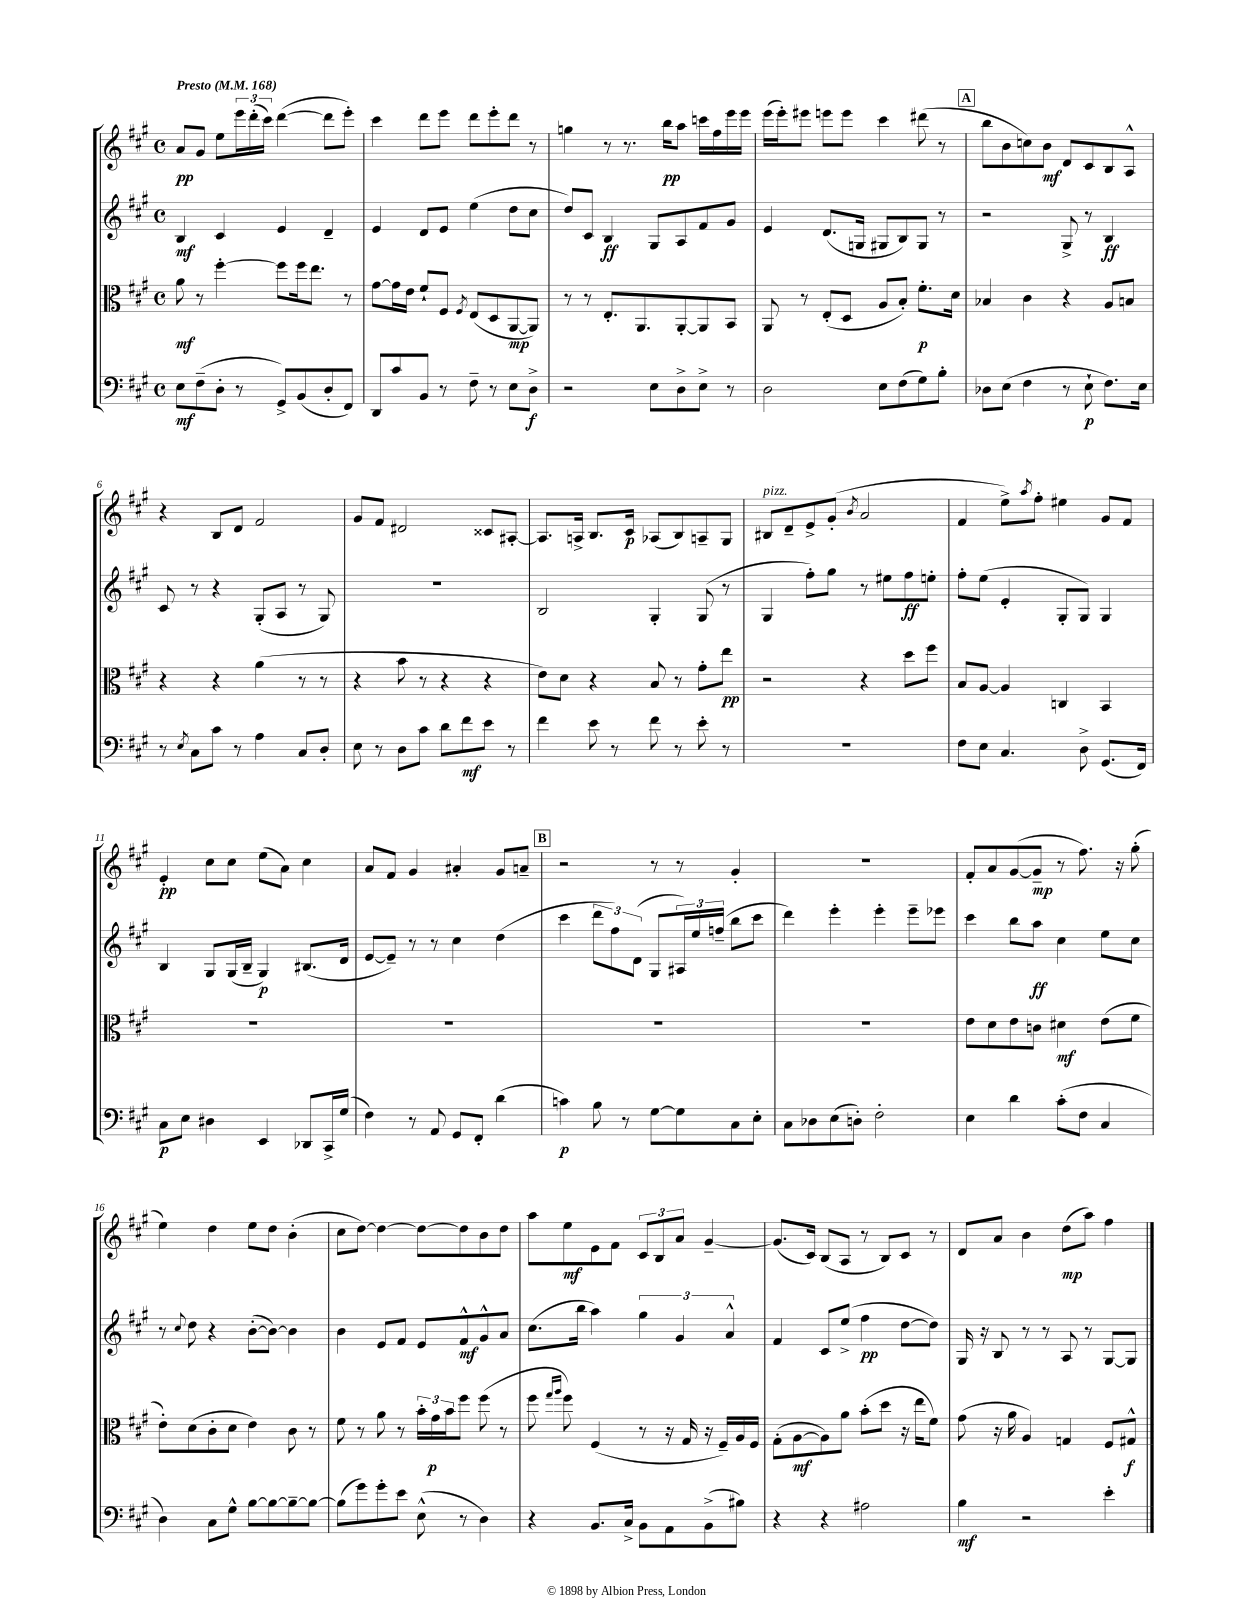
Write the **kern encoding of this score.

**kern	**kern	**kern	**kern
*staff4	*staff3	*staff2	*staff1
*clefF4	*clefC3	*clefG2	*clefG2
*k[f#c#g#]	*k[f#c#g#]	*k[f#c#g#]	*k[f#c#g#]
*M4/4	*M4/4	*M4/4	*M4/4
*met(c)	*met(c)	*met(c)	*met(c)
*MM168	*MM168	*MM168	*MM168
8E	8a	4B	8a
(8F#~	8r	.	8g#
8D'	[4ff#'	4c#	8ee
8r	.	.	24eee
.	.	.	(24ddd'
.	.	.	24ccc#)
8GG#^)	8ff#]	4e	([4ddd
(8BB	16ff#	.	.
.	8.ee	.	.
8D'	.	4d~	8ddd]
8FF#)	8r	.	8eee')
=	=	=	=
8DD	[8g#	4e	4ccc#
8c#	16g#]	.	.
.	16e	.	.
8BB	8f#`	8d	8ddd
8r	8F#	8e	8eee
.	8qF#	.	.
8F#~	(8E	(4ee	8ddd
8r	8D	.	8eee'
8E	[8AA	8dd	8ddd
8D^	8AA])	8cc#	8r
=	=	=	=
2r	8r	8dd)	4gg
.	8r	8c#	.
.	8.E'	4B	8r
.	.	.	8.r
.	8.AA	.	.
8E	.	8G#	.
.	.	.	16bb
8D^	[8AA'	8A	8aa
8E^	8AA]	8f#	16ccc
.	.	.	16ff#
8r	8BB	8g#	16eee
.	.	.	16eee
=	=	=	=
2D	8AA	4e	(16eee
.	.	.	16eee')
.	8r	.	8eee#
.	(8E'	(8.d	8eee
.	8D	.	8eee
.	.	16G	.
8E	8A	8G#	4ccc#
(8F#	8B')	8B)	.
8G#)	8.f#'	8G#	(8ddd#
8B'	.	8r	8r
.	16d	.	.
=	=	=	=
8D-	4B-	2r	8bb
(8E	.	.	8b
4F#	4c#	.	8cc)
.	.	.	8b
8r	4r	8G#^	8d
8E`	.	8r	8c#
8.F#)	8A	4B	8B
.	8B	.	8A^^
16E	.	.	.
=	=	=	=
8r	4r	8c#	4r
8qE	.	.	.
8C#	.	8r	.
8c#	4r	4r	8B
8r	.	.	8d
4A	(4a	(8G#'	2f#
.	.	8A	.
8C#	8r	8r	.
8D'	8r	8G#)	.
=	=	=	=
8E	4r	1r	8g#
8r	.	.	8f#
8D	8b	.	2d#
8c#	8r	.	.
8d	4r	.	.
8f#	.	.	.
8e	4r	.	8c##
8r	.	.	[8A#'
=	=	=	=
4f#	8e)	2B	8.A#]
.	8d	.	.
.	.	.	16A^
8e	4r	.	8.B
8r	.	.	.
.	.	.	16c#
8f#	8B	4G#'	(8A-
8r	8r	.	8B)
8e'	8g#'	(8G#	8A~
8r	8ee	8r	8G#
=	=	=	=
1r	2r	4G#	8B#
.	.	.	8d~
.	.	8ff#')	8e^
.	.	8gg#	(8g#'
.	.	.	8qb
.	4r	8r	2a
.	.	8ee#	.
.	8dd	8ff#	.
.	8ff#	8ee'	.
=	=	=	=
8F#	8B	8ff#'	4f#
8E	[8A	(8ee	.
4.C#	4A]	4e'	8ee^)
.	.	.	8qaa
.	.	.	8ff#'
.	4C	8G#'	4ee#
8D^	.	8G#)	.
(8.GG#	4BB	4G#	8g#
.	.	.	8f#
16FF#)	.	.	.
=	=	=	=
8C#	1r	4B	4e'
8E	.	.	.
4D#	.	8G#	8cc#
.	.	(16G#	8cc#
.	.	16B~	.
4EE	.	4G#)	(8ee
.	.	.	8a)
8DD-	.	(8.B#	4cc#
16CC#^	.	.	.
(16G#	.	16d	.
=	=	=	=
4F#)	1r	[8e	8a
.	.	8e~])	8f#
8r	.	8r	4g#
8AA	.	8r	.
8GG#	.	4cc#	4a#'
8FF#'	.	.	.
(4d	.	(4dd	8g#
.	.	.	8a~
=	=	=	=
4c)	1r	4ccc#	2r
8B	.	12ddd	.
.	.	12ff#)	.
8r	.	.	.
.	.	(12d	.
[8G#	.	8G#	8r
8G#]	.	24A#)	8r
.	.	24ee	.
.	.	(24ff~	.
8C#	.	8bb	4g#'
8E'	.	8ccc#	.
=	=	=	=
8C#	1r	4ddd)	1r
8D-	.	.	.
(8E	.	4eee'	.
8D')	.	.	.
2F#'	.	4eee'	.
.	.	8eee~	.
.	.	8eee-	.
=	=	=	=
4E	8e	4ccc#	8f#'
.	8d	.	8a
4d	8e	8bb	([8g#
.	8c	8aa	8g#~]
(8c#'	4d#	4cc#	8r
8F#	.	.	8.ff#)
4C#	(8e	8ee	.
.	.	.	16r
.	8f#	8cc#	(8gg#'
=	=	=	=
4D)	8e')	8r	4ee)
.	.	8qqcc#	.
.	(8d	8dd	.
8C#	8c#'	4r	4dd
8G#^^	8d	.	.
[8B	4e)	([8b'	8ee
8B_	.	8b_)	8dd
8B~_	8c#	4b]	(4b'
8B_	8r	.	.
=	=	=	=
(8B]	8f#	4b	8cc#
8g#)	8r	.	[8dd)
8g#'	8a	8e	4dd_
8e	8r	8f#	.
(8E^^	24b'	8e	8dd_
.	24g#	.	.
.	24b	.	.
8r	8ff#	8f#^^	8dd]
4D)	(8ff#	8g#^^	8b
.	8r	8a	8dd
=	=	=	=
4r	8ff#	(8.cc#	8aa
.	16qqgg#	.	.
.	16qqaa	.	.
.	8ff#)	.	8ee
.	.	16bb	.
8.BB	(4F#	4aa)	8e
.	.	.	8f#
16C#^	.	.	.
8BB	8r	6gg#	12c#
.	.	.	12B
8AA	16r	.	.
.	.	6g#	12a
.	16G#	.	.
(8BB^	16r	.	[4g#~
.	16F#~)	.	.
.	.	6a^^	.
8B#)	16A	.	.
.	16F#	.	.
=	=	=	=
4r	(8G#'	4f#	(8.g#]
.	[8A	.	.
.	.	.	16c#)
4r	8A])	8c#	(8B
.	8a	(8ee^	8A
2A#	(8b'	4ff#	8r
.	8dd	.	8B)
.	16r	[8dd	8c#
.	16ee	.	.
.	8f#)	8dd])	8r
=	=	=	=
4B	(8g#	16G#	8d
.	.	16r	.
.	16r	8B	8a
.	16a	.	.
2r	4A)	8r	4b
.	.	8r	.
.	4G	8A	(8dd
.	.	8r	8aa)
4e'	8F#	[8G#	4ff#
.	8G#^^	8G#]	.
==	==	==	==
*-	*-	*-	*-
